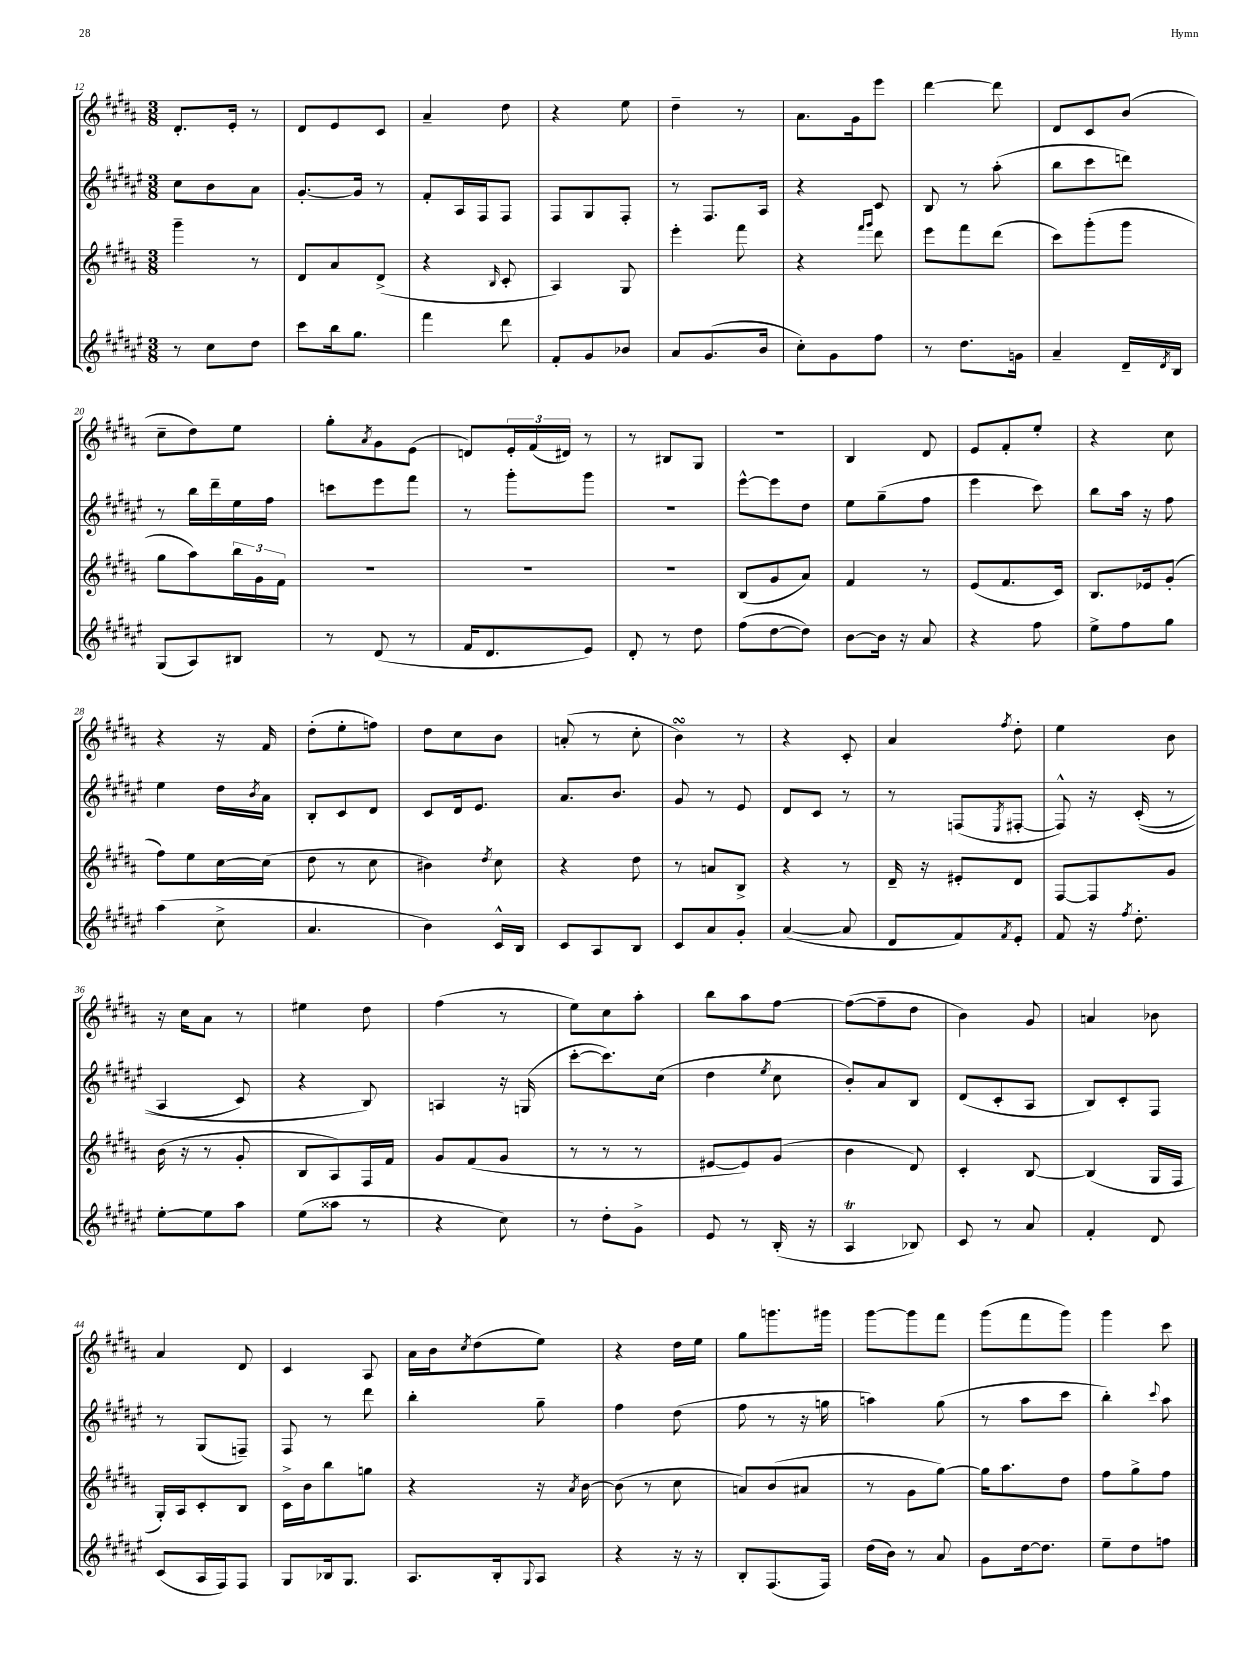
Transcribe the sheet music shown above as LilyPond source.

<<
\new StaffGroup <<
\new Staff = "s0" {
    \clef treble \key b \major \numericTimeSignature \time 3/8
    dis'8.-. e'16-. r8 |
    dis'8 e'8 cis'8 |
    ais'4-- dis''8 |
    r4 e''8 |
    dis''4-- r8 |
    ais'8. gis'16 e'''8 |
    dis'''4~ dis'''8 |
    dis'8 cis'8 b'8( |
    cis''8-- dis''8) e''8 |
    gis''8-. \acciaccatura { ais'8 } gis'8 e'8( |
    d'8) \tuplet 3/2 { e'16-. fis'16( dis'16) } r8 |
    r8 bis8 gis8 |
    R4. |
    b4 dis'8 |
    e'8 fis'8-. e''8-. |
    r4 cis''8 |
    r4 r16 fis'16 |
    dis''8-.( e''8-. f''8) |
    dis''8 cis''8 b'8 |
    a'8-.( r8 cis''8-. |
    b'4\turn) r8 |
    r4 cis'8-. |
    ais'4 \acciaccatura { fis''8 } dis''8-. |
    e''4 b'8 |
    r16 cis''16 ais'8 r8 |
    eis''4 dis''8 |
    fis''4( r8 |
    e''8) cis''8 ais''8-. |
    b''8 ais''8 fis''8~ |
    fis''8~( fis''8-- dis''8 |
    b'4) gis'8 |
    a'4 bes'8 |
    ais'4 dis'8 |
    cis'4 ais8 |
    ais'16 b'16 \acciaccatura { cis''8 } dis''8( e''8) |
    r4 dis''16 e''16 |
    gis''8 g'''8. gis'''16 |
    gis'''8~ gis'''8 fis'''8 |
    gis'''8( fis'''8 gis'''8) |
    gis'''4 cis'''8 \bar "|." |
}
\new Staff = "s1" {
    \clef treble \key fis \major \numericTimeSignature \time 3/8
    cis''8 b'8 ais'8 |
    gis'8.~-. gis'16 r8 |
    fis'8-. ais16 fis16 fis8 |
    fis8 gis8 fis8-. |
    r8 fis8. ais16 |
    r4 cis'8 |
    b8 r8 ais''8-.( |
    b''8 cis'''8 d'''8) |
    r8 b''16 dis'''16-- eis''16 fis''16 |
    c'''8 eis'''8 fis'''8 |
    r8 gis'''8-. gis'''8 |
    R4. |
    eis'''8~-^ eis'''8 dis''8 |
    eis''8 gis''8--( fis''8 |
    eis'''4 cis'''8) |
    b''8 ais''16 r16 fis''8 |
    eis''4 dis''16 \acciaccatura { b'8 } ais'16 |
    b8-. cis'8 dis'8 |
    cis'8 dis'16 eis'8. |
    ais'8. b'8. |
    gis'8 r8 eis'8 |
    dis'8 cis'8 r8 |
    r8 f8( \acciaccatura { eis8 } fis8~-. |
    fis8-^) r16 cis'16-.(\( r8 |
    ais4 cis'8) |
    r4 b8\) |
    a4 r16 g16( |
    cis'''8~-. cis'''8.) cis''16( |
    dis''4 \acciaccatura { eis''8 } cis''8 |
    b'8-.) ais'8 b8 |
    dis'8( cis'8-. ais8 |
    b8) cis'8-. fis8 |
    r8 gis8( f8--) |
    fis8 r8 dis'''8 |
    b''4-. gis''8-- |
    fis''4 dis''8( |
    fis''8 r8 r16 g''16 |
    a''4) gis''8( |
    r8 ais''8 cis'''8 |
    b''4-.) \appoggiatura { cis'''8 } ais''8 \bar "|." |
}
\new Staff = "s2" {
    \clef treble \key b \major \numericTimeSignature \time 3/8
    gis'''4-- r8 |
    dis'8 ais'8 dis'8->( |
    r4 \grace { b16 } cis'8-. |
    ais4) gis8 |
    e'''4-. fis'''8 |
    r4 \grace { fis'''16 gis'''16 } dis'''8 |
    e'''8 fis'''8 dis'''8( |
    cis'''8) gis'''8-.( gis'''8 |
    gis''8 ais''8) \tuplet 3/2 { b''16 gis'16 fis'16 } |
    R4. |
    R4. |
    R4. |
    b8( gis'8 ais'8) |
    fis'4 r8 |
    e'8( fis'8. cis'16) |
    b8. ees'16 gis'8-.( |
    fis''8) e''8 cis''16~ cis''16( |
    dis''8 r8 cis''8 |
    bis'4) \acciaccatura { dis''8 } cis''8 |
    r4 dis''8 |
    r8 a'8 b8-> |
    r4 r8 |
    dis'16-- r16 eis'8-. dis'8 |
    fis8~ fis8 gis'8 |
    b'16( r16 r8 gis'8-. |
    b8 ais8) fis16 fis'16 |
    gis'8 fis'8( gis'8 |
    r8 r8 r8 |
    eis'8~ eis'8) gis'8( |
    b'4 dis'8) |
    cis'4-. b8~ |
    b4( gis16 fis16 |
    gis16-.) ais16 cis'8-. b8 |
    cis'16-> b'16 b''8 g''8 |
    r4 r16 \acciaccatura { ais'8 } b'16~ |
    b'8( r8 cis''8 |
    a'8) b'8( ais'8 |
    r8 gis'8 gis''8~) |
    gis''16 ais''8. dis''8 |
    fis''8 gis''8-> fis''8 \bar "|." |
}
\new Staff = "s3" {
    \clef treble \key fis \major \numericTimeSignature \time 3/8
    r8 cis''8 dis''8 |
    cis'''8 b''16 gis''8. |
    fis'''4 dis'''8 |
    fis'8-. gis'8 bes'8 |
    ais'8 gis'8.( b'16 |
    cis''8-.) gis'8 fis''8 |
    r8 dis''8. g'16 |
    ais'4-- dis'16-- \acciaccatura { dis'8 } b16 |
    gis8( ais8) bis8 |
    r8 dis'8( r8 |
    fis'16 dis'8. eis'8) |
    dis'8-. r8 dis''8 |
    fis''8( dis''8~ dis''8) |
    b'8~ b'16 r16 ais'8 |
    r4 fis''8 |
    eis''8-> fis''8 gis''8 |
    ais''4( cis''8-> |
    ais'4. |
    b'4) cis'16-^ b16 |
    cis'8 ais8 b8 |
    cis'8 ais'8 gis'8-. |
    ais'4~( ais'8 |
    dis'8 fis'8) \acciaccatura { fis'8 } eis'8-. |
    fis'8 r16 \acciaccatura { fis''8 } dis''8.-. |
    eis''8~-. eis''8 ais''8 |
    eis''8( aisis''8 r8 |
    r4 cis''8) |
    r8 dis''8-. gis'8-> |
    eis'8 r8 b16-.( r16 |
    ais4\trill bes8) |
    cis'8 r8 ais'8 |
    fis'4-. dis'8 |
    cis'8( ais16 fis16) fis8 |
    gis8 bes16 gis8. |
    ais8. b16-. \appoggiatura { gis8 } ais8 |
    r4 r16 r16 |
    b8-. fis8.( fis16) |
    dis''16( b'16) r8 ais'8 |
    gis'8 dis''16~ dis''8. |
    eis''8-- dis''8 f''8 \bar "|." |
}
>>
>>
\layout { \context { \Score currentBarNumber = #12 } }
